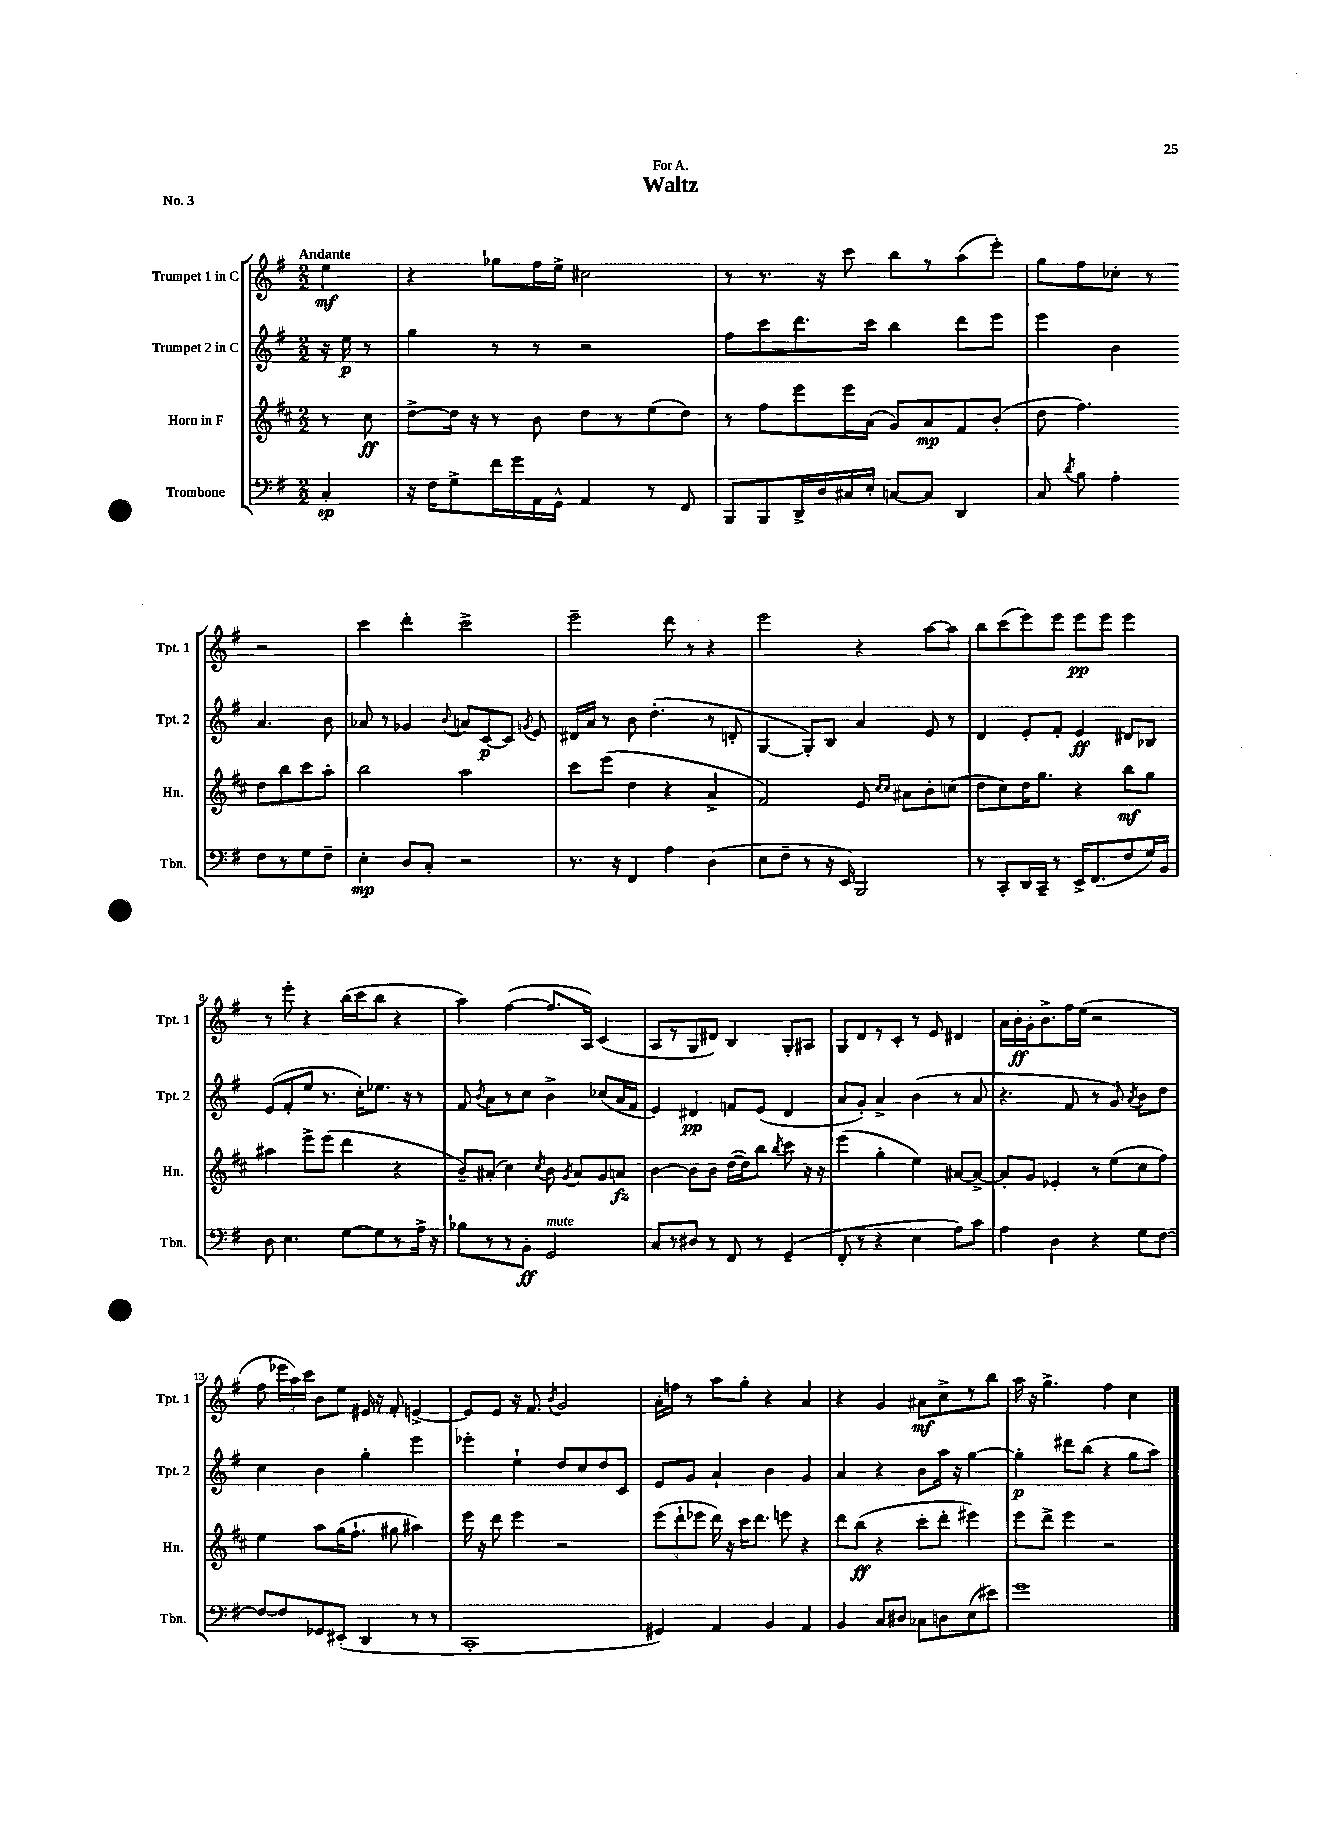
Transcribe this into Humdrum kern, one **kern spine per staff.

**kern	**dynam	**kern	**dynam	**kern	**dynam	**kern	**dynam
*part4	*part4	*part3	*part3	*part2	*part2	*part1	*part1
*staff4	*staff4	*staff3	*staff3	*staff2	*staff2	*staff1	*staff1
*I"Trombone	*	*I"Horn in F	*	*I"Trumpet 2 in C	*	*I"Trumpet 1 in C	*
*I'Tbn.	*	*I'Hn.	*	*I'Tpt. 2	*	*I'Tpt. 1	*
*clefF4	*	*clefG2	*	*clefG2	*	*clefG2	*
*k[f#]	*	*k[f#c#]	*	*k[f#]	*	*k[f#]	*
*M2/2	*	*M2/2	*	*M2/2	*	*M2/2	*
=	=	=	=	=	=	=	=
!	!	!	!	!	!	!LO:TX:a:B:t=Andante	!
4C'/	sp	8r	.	16r	.	4ee\	mf
.	.	.	.	16ee\	p	.	.
.	.	8cc#\	ff	8r	.	.	.
=1	=1	=1	=1	=1	=1	=1	=1
16r	.	[8dd^\L	.	4gg\	.	4r	.
16F#\KL	.	.	.	.	.	.	.
8G^\	.	16dd\Jk]	.	.	.	.	.
.	.	16r	.	.	.	.	.
16f#\L	.	8r	.	8r	.	8gg-X\L	.
16g\	.	.	.	.	.	.	.
16AA\	.	8b\	.	8r	.	16ff#\L	.
16GG^^\JJ	.	.	.	.	.	16ee^\JJ	.
4AA/	.	8dd\L	.	2r	.	2cc#X\	.
.	.	8r	.	.	.	.	.
8r	.	(8ee\	.	.	.	.	.
8FF#/	.	8dd\J)	.	.	.	.	.
=2	=2	=2	=2	=2	=2	=2	=2
8BBB/L	.	8r	.	8ff#\L	.	8r	.
8BBB/	.	8ff#\L	.	8ccc\	.	8.r	.
16DD^/L	.	8eee\	.	8.ddd\	.	.	.
16D/	.	.	.	.	.	16r	.
16C#X/	.	16eee\L	.	.	.	8ccc\	.
16E'/JJ	.	(16a\JJ	.	16ccc\Jk	.	.	.
[8Cn/L	.	8g/L)	.	4bb\	.	8bb\L	.
8C/J]	.	8a/	mp	.	.	8r	.
4DD/	.	8f#/	.	8ddd\L	.	(8aa\	.
.	.	(8b'/J	.	8eee\J	.	8eee'\J)	.
=3	=3	=3	=3	=3	=3	=3	=3
8C/	.	8dd\	.	4eee\	.	8gg\L	.
8qd/	.	.	.	.	.	.	.
8B\	.	4.ff#\)	.	.	.	8ff#\	.
4A'\	.	.	.	4b\	.	8cc-X'\J	.
.	.	.	.	.	.	8r	.
8F#\L	.	8dd\L	.	4.a/	.	2r	.
8r	.	8bb\	.	.	.	.	.
8G\	.	8ccc#\	.	.	.	.	.
8F#~\J	.	8aa'\J	.	8b\	.	.	.
!!LO:LB:g=z
=4	=4	=4	=4	=4	=4	=4	=4
4E'\	mp	2bb\	.	8a-X/	.	4ccc\	.
.	.	.	.	8r	.	.	.
8D/L	.	.	.	4g-X/	.	4ddd'\	.
8C'/J	.	.	.	.	.	.	.
.	.	.	.	8qqb/	.	.	.
2r	.	2aa\	.	8an/L	.	2ccc^\	.
.	.	.	.	[8c/	p	.	.
.	.	.	.	8c/J]	.	.	.
.	.	.	.	8qgn/	.	.	.
.	.	.	.	8e/	.	.	.
=5	=5	=5	=5	=5	=5	=5	=5
8.r	.	8ccc#\L	.	16d#X/LL	.	2eee~\	.
.	.	.	.	16a/JJ	.	.	.
.	.	(8eee\J	.	8r	.	.	.
16r	.	.	.	.	.	.	.
4FF#/	.	4dd\	.	8b\	.	.	.
.	.	.	.	(4.dd'\	.	.	.
4A\	.	4r	.	.	.	8ddd\	.
.	.	.	.	.	.	8r	.
(4D\	.	4a^/	.	8r	.	4r	.
.	.	.	.	8dn'/	.	.	.
=6	=6	=6	=6	=6	=6	=6	=6
8E\L	.	2f#/)	.	[4G/	.	2eee\	.
8F#~\J	.	.	.	.	.	.	.
8r	.	.	.	8G'/L])	.	.	.
16r	.	.	.	8B/J	.	.	.
16EE/)	.	.	.	.	.	.	.
2BBB/	.	8e/	.	4a/	.	4r	.
.	.	16qqcc#/LL	.	.	.	.	.
.	.	16qqcc#/JJ	.	.	.	.	.
.	.	8a#X\L	.	.	.	.	.
.	.	8b'\	.	8e/	.	[8aa\L	.
.	.	(8ccn\J	.	8r	.	8aa\J]	.
=7	=7	=7	=7	=7	=7	=7	=7
8r	.	8dd\L	.	4d/	.	8bb\L	.
8CC'/L	.	8cc#\)	.	.	.	(8ccc\	.
16DD/L	.	16dd\K	.	8e'/L	.	8eee\)	.
16CC~/JJ	.	8.gg\J	.	.	.	.	.
8r	.	.	.	8f#'/J	.	8eee\J	.
16EE^/KL	.	4r	.	4e/	ff	8eee\L	pp
(8.FF#/	.	.	.	.	.	.	.
.	.	.	.	.	.	8eee\J	.
8F#/	.	8bb\L	mf	8d#X/L	.	4eee\	.
16G/L)	.	8gg\J	.	8B-X/J	.	.	.
16BB/JJ	.	.	.	.	.	.	.
!!LO:LB:g=z
=8	=8	=8	=8	=8	=8	=8	=8
8D\	.	4aa#X\	.	(8e/L	.	8r	.
4.E\	.	.	.	8f#'/	.	8eee'\	.
.	.	8eee^\L	.	8ee/J	.	4r	.
.	.	(8eee\J	.	8.r	.	.	.
[8G\L	.	4ddd\	.	.	.	(16bb\LL	.
.	.	.	.	16cc'\KL)	.	16ccc\J	.
8G\]	.	.	.	8.ee-X\J	.	8bb\J	.
8r	.	4r	.	.	.	4r	.
.	.	.	.	16r	.	.	.
16A^\Jk	.	.	.	8r	.	.	.
16r	.	.	.	.	.	.	.
=9	=9	=9	=9	=9	=9	=9	=9
8B-X\L	.	8b~/L)	.	8f#/	.	4aa\)	.
.	.	.	.	8qb/	.	.	.
8r	.	(8a#X'/J	.	8a\L	.	.	.
8r	.	4cc#\)	.	8r	.	([4ff#\	.
8BB'\J	ff	.	.	8cc\J	.	.	.
.	.	8qcc#/	.	.	.	.	.
!LO:TX:a:i:t=mute	!	!	!	!	!	!	!
2GG/	.	8b\	.	4b^\	.	8.ff#/L]	.
.	.	8qg/	.	.	.	.	.
.	.	8a#/L	.	.	.	.	.
.	.	.	.	.	.	16A/Jk)	.
.	.	8g/	.	(8cc-X/L	.	(4c/	.
.	.	8an/J	fz	16a/L	.	.	.
.	.	.	.	16f#/JJ	.	.	.
=10	=10	=10	=10	=10	=10	=10	=10
8C/L	.	[4b\	.	4e/)	.	8A/L	.
8r	.	.	.	.	.	8r	.
8D#X/J	.	8b\L]	.	4d#X/	pp	8G/	.
8r	.	8b\J	.	.	.	8d#X/J)	.
8FF#/	.	([16dd\LL	.	8fn/L	.	4B/	.
.	.	16dd\J])	.	.	.	.	.
8r	.	8bb\J	.	(8e/J	.	.	.
.	.	8qbb/	.	.	.	.	.
(4GG~/	.	8ccc#\	.	4d#/	.	8G'/L	.
.	.	16r	.	.	.	8A#X/J	.
.	.	16r	.	.	.	.	.
=11	=11	=11	=11	=11	=11	=11	=11
8FF#'/	.	(4eee\	.	8a/L	.	8G/L	.
8r	.	.	.	8g'/J)	.	8d/	.
4r	.	4gg'\	.	4a^/	.	8r	.
.	.	.	.	.	.	8c'/J	.
4E\	.	4ee\)	.	(4b\	.	8r	.
.	.	.	.	.	.	8e/	.
8A\L)	.	[8a#X/L	.	8r	.	4d#X/	.
8c\J	.	8a#^/J_	.	8a/	.	.	.
=12	=12	=12	=12	=12	=12	=12	=12
4A\	.	8a#'/L]	.	4.r	.	16a\LL	.
.	.	.	.	.	.	16b'\	ff
.	.	8g/J	.	.	.	16g'\J	.
.	.	.	.	.	.	8.b^\	.
4D\	.	4e-X'/	.	.	.	.	.
.	.	.	.	8f#/	.	16ff#\L	.
.	.	.	.	.	.	(16ee\JJ	.
4r	.	8r	.	8r	.	2r	.
.	.	(8ee\L	.	8g/)	.	.	.
.	.	.	.	8qa/	.	.	.
8G\L	.	8cc#\	.	8b\L	.	.	.
[8F#\J	.	8ff#\J)	.	8dd\J	.	.	.
!!LO:LB:g=z
=13	=13	=13	=13	=13	=13	=13	=13
8F#/L_	.	4ee\	.	4cc\	.	8ff#\	.
8F#/]	.	.	.	.	.	24eee-X\LL	.
.	.	.	.	.	.	24aa\)	.
.	.	.	.	.	.	24ccc\JJ	.
8GG-X/	.	8aa\L	.	4b\	.	8b\L	.
(8EE#X'/J	.	(16gg\K	.	.	.	8ee\J	.
.	.	8.ff#`\J	.	.	.	.	.
4DD/	.	.	.	4gg'\	.	16e#X/	.
.	.	.	.	.	.	16r	.
.	.	8gg#X\	.	.	.	8f#'/	.
8r	.	4aa#X\)	.	4eee\	.	[4en^/	.
8r	.	.	.	.	.	.	.
=14	=14	=14	=14	=14	=14	=14	=14
1CC'	.	16eee\	.	4eee-X'\	.	8e/L]	.
.	.	16r	.	.	.	.	.
.	.	8ddd\	.	.	.	8e/J	.
.	.	4eee\	.	4ee`\	.	16r	.
.	.	.	.	.	.	8.f#/	.
.	.	.	.	.	.	8qb/	.
.	.	2r	.	8dd/L	.	2g/	.
.	.	.	.	8cc/	.	.	.
.	.	.	.	8dd/	.	.	.
.	.	.	.	8c/J	.	.	.
=15	=15	=15	=15	=15	=15	=15	=15
4GG#X/)	.	(12eee\L	.	8e/L	.	16a'\LL	.
.	.	.	.	.	.	16ffn\JJ	.
.	.	12ddd`\	.	.	.	.	.
.	.	.	.	8g/J	.	8r	.
.	.	12eee-X\J	.	.	.	.	.
4AA/	.	16ddd\)	.	4a`/	.	8aa\L	.
.	.	16r	.	.	.	.	.
.	.	16ccc#\KL	.	.	.	8gg'\J	.
.	.	8.ddd\J	.	.	.	.	.
4BB/	.	.	.	4b\	.	4r	.
.	.	8eeen\	.	.	.	.	.
4AA/	.	4r	.	4g/	.	4a/	.
=16	=16	=16	=16	=16	=16	=16	=16
4BB/	.	8ddd\L	.	4a/	.	4r	.
.	.	(8bb\J	ff	.	.	.	.
8C/L	.	4r	.	4r	.	4g/	.
8D#X/J	.	.	.	.	.	.	.
8C-X\L	.	8ccc#'\L	.	8b\L	.	8a#X\L	mf
8Dn\	.	8ddd'\J	.	16aa\Jk	.	8cc^\	.
.	.	.	.	16r	.	.	.
(8E\	.	4eee#X\)	.	[4gg\	.	8r	.
8e#X\J)	.	.	.	.	.	8bb\J	.
=17	=17	=17	=17	=17	=17	=17	=17
1g	.	8eee\L	.	4gg'\]	p	16aa\	.
.	.	.	.	.	.	16r	.
.	.	8ddd^\J	.	.	.	4.gg^\	.
.	.	4eee\	.	8ddd#X\L	.	.	.
.	.	.	.	(8bb\J	.	.	.
.	.	2r	.	4r	.	4ff#\	.
.	.	.	.	8gg\L	.	4cc\	.
.	.	.	.	8aa\J)	.	.	.
==	==	==	==	==	==	==	==
*-	*-	*-	*-	*-	*-	*-	*-
